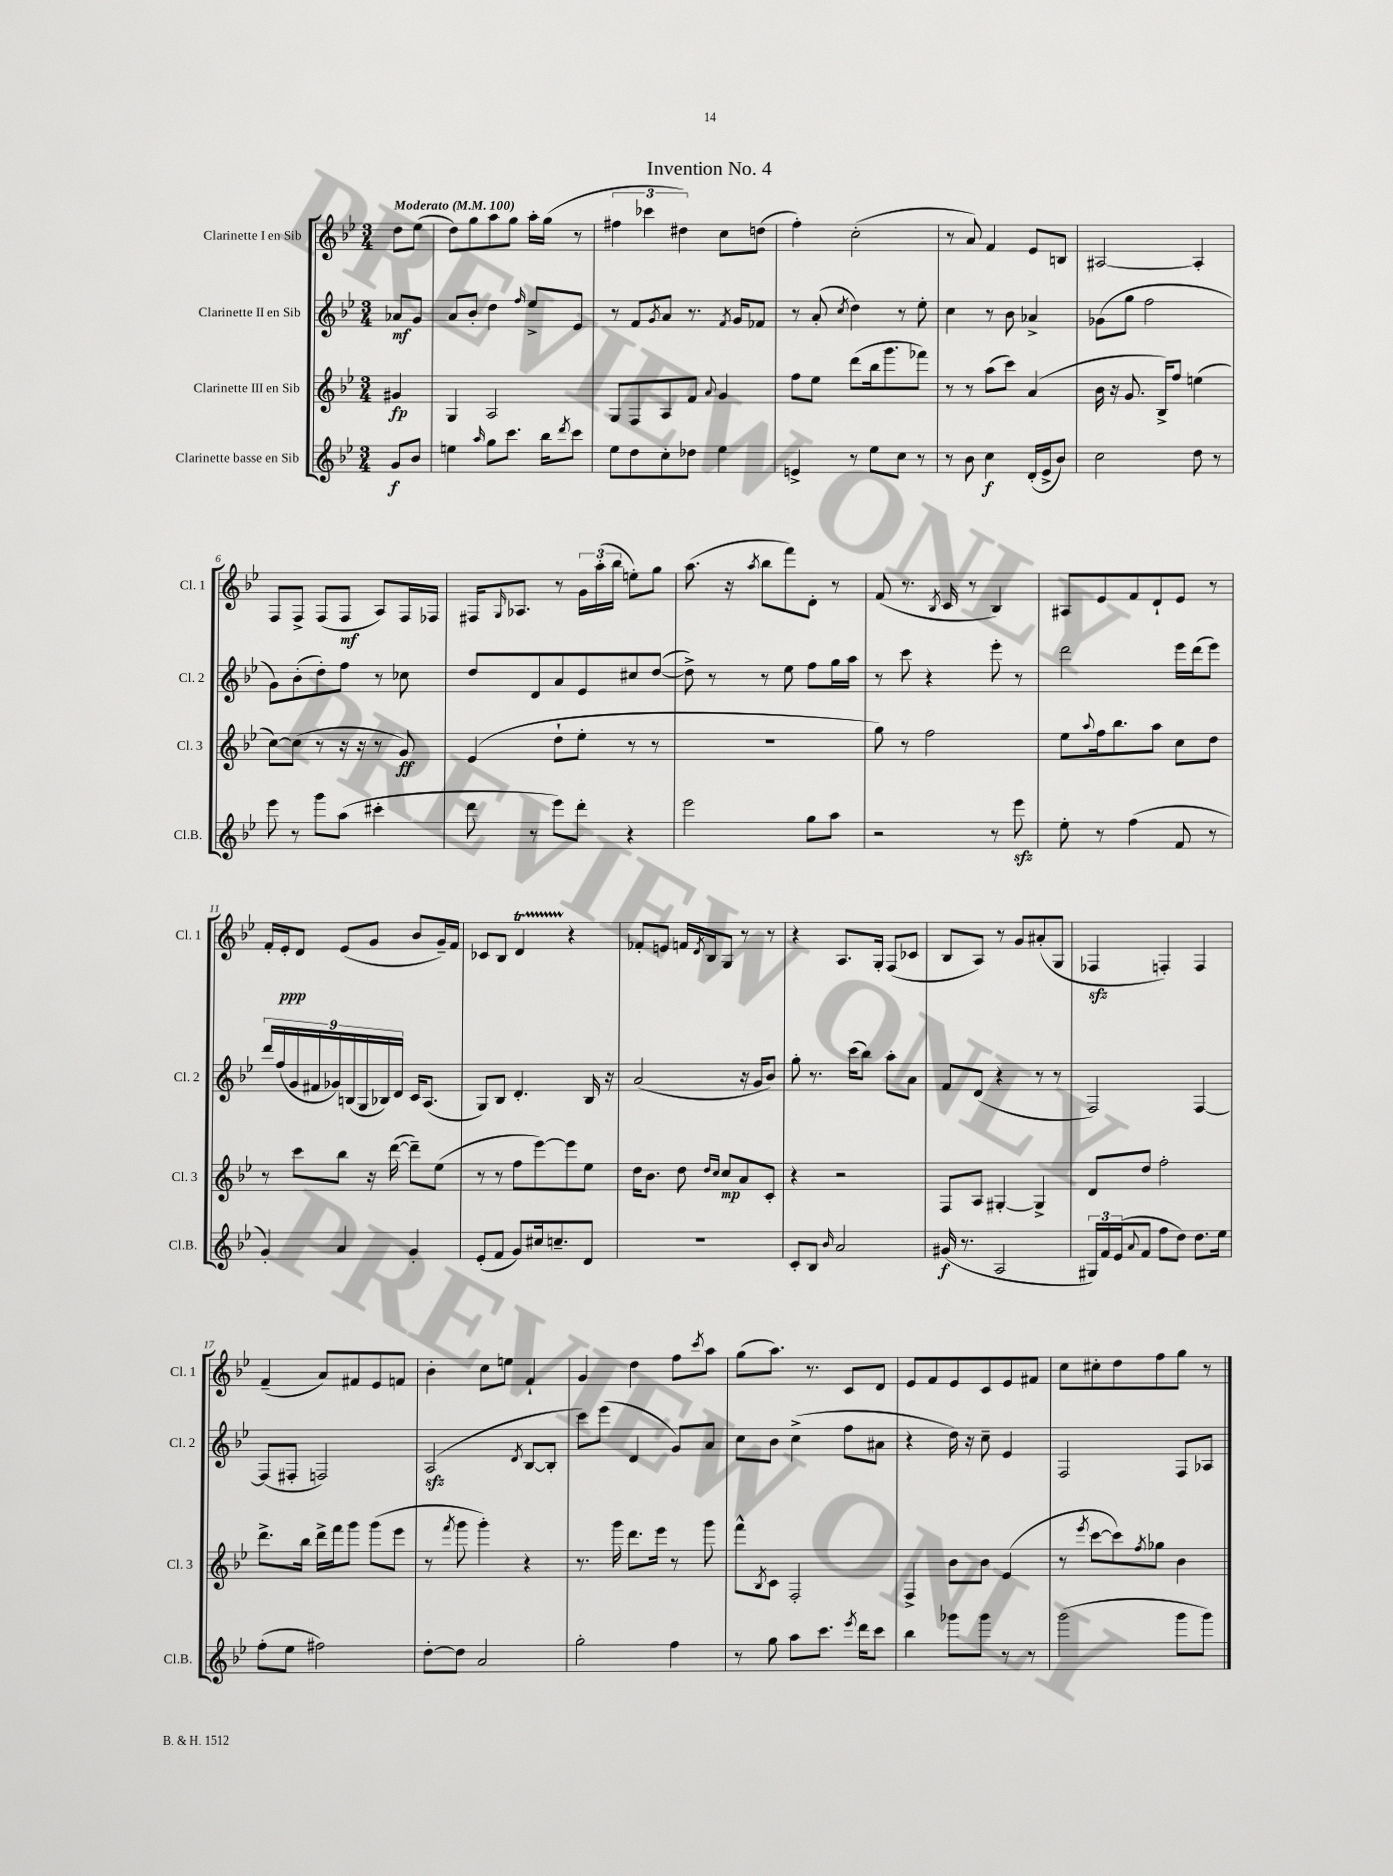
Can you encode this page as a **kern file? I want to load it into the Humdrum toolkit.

**kern	**kern	**kern	**kern
*staff4	*staff3	*staff2	*staff1
*clefG2	*clefG2	*clefG2	*clefG2
*k[b-e-]	*k[b-e-]	*k[b-e-]	*k[b-e-]
*M3/4	*M3/4	*M3/4	*M3/4
*MM100	*MM100	*MM100	*MM100
8g	4g#	8a-	8dd
8b-	.	8g	(8ee-
=	=	=	=
4ee	4G	8a	8dd)
.	.	8b-'	8gg
16qqaa	.	.	.
8gg	2A	4dd	8aa
8.ccc	.	.	8gg
.	.	16qqff	.
.	.	8ee-^	16aa'
16bb-	.	.	(16gg
8qddd	.	.	.
8ccc	.	8e-	8r
=	=	=	=
8ee-	8G	8r	6ff#
8dd	8F	8f	.
.	.	.	6ccc-
.	.	8qg	.
8cc'	8A	8a	.
.	.	.	6dd#)
8dd-	8f	8.r	.
.	8qqa	.	.
4ee-	4g	.	8cc
.	.	8qf	.
.	.	16g	.
.	.	8f-	(8dd
=	=	=	=
4e^	8ff	8r	4ff')
.	8ee-	(8a'	.
.	.	8qcc	.
8r	(8ddd	4dd)	(2cc'
8ee-	16bb-	.	.
.	8.ggg	.	.
8cc	.	8r	.
8r	8fff-)	8ee-'	.
=	=	=	=
8r	8r	4cc	8r
8b-	8r	.	8a)
4cc	(8aa	8r	4f
.	8ccc)	8b-	.
(16d'	(4a	4a-^	8e-
16e-^	.	.	.
8b-)	.	.	8B
=	=	=	=
2cc	16b-	(8g-	[2A#
.	16r	.	.
.	8.g	8gg	.
.	.	2ff	.
.	16B-^)	.	.
.	8ff	.	.
8dd	(4ee	.	4A#']
8r	.	.	.
=	=	=	=
8eee-	[8cc)	8g)	8F
8r	(8cc]	(8b-'	8F^
8ggg	8r	8dd')	(8F
(8aa	16r	8ff	8F
.	16r	.	.
4ccc#'	8r	8r	8A)
.	8g)	8cc-	16F
.	.	.	16F-
=	=	=	=
8ddd	(4e-	8dd	16F#
.	.	.	16qqG
.	.	.	8.A-
8r	.	8d	.
8eee-)	8dd`	8a	8r
8ddd'	8ee-'	8e-	24g
.	.	.	(24aa'
.	.	.	24bb-
4r	8r	8cc#	8ee')
.	8r	([8dd	8gg
=	=	=	=
2eee-	2.r	8dd^])	(8.aa
.	.	8r	.
.	.	.	16r
.	.	.	8qaa
.	.	8r	8bb-
.	.	8ee-	8fff)
8gg	.	8ff	8d'
8aa	.	16gg	8r
.	.	16aa	.
=	=	=	=
2r	8gg)	8r	(8f
.	8r	8ccc	8.r
.	2ff	4r	.
.	.	.	8qB-
.	.	.	16c
.	.	.	8r
8r	.	8eee-'	4B-)
8eee-	.	8r	.
=	=	=	=
8ee-'	8ee-	2ddd	8A#
.	8qqaa	.	.
8r	16ff	.	8e-
.	8.bb-	.	.
(4ff	.	.	8f
.	8aa	.	8d`
8f	8cc	16eee-	8e-
.	.	(16ddd	.
8r	8dd	8eee-)	8r
=	=	=	=
4g')	8r	18ddd	16f'
.	.	(18ff	.
.	.	.	16e-'
.	.	18g	.
.	8ccc	.	8d
.	.	18f#	.
.	.	18g-)	.
4a	8bb-	.	(8e-
.	.	(18B	.
.	.	18G	.
.	16r	.	8g
.	.	18B-)	.
.	([16ddd	.	.
.	.	18d	.
4g'	8ddd~])	16c	8b-
.	.	(8.A	.
.	(8ee-	.	16g~)
.	.	.	16f
=	=	=	=
(8e-'	8r	8G)	8c-
8f	8r	8B-	8B-
8g)	8ff	4.d'	4d
16cc#	[8eee-)	.	.
8.cc~	.	.	.
.	8eee-]	.	4r
8d	8ee-	16B-	.
.	.	16r	.
=	=	=	=
2.r	16dd	(2a	8f-'
.	8.b-	.	.
.	.	.	8e
.	8dd	.	16f
.	.	.	8qd
.	.	.	16B-
.	16qqdd	.	.
.	16qqcc	.	.
.	8cc	.	8G
.	8a	16r	8r
.	.	16g	.
.	8c'	8b-)	8r
=	=	=	=
8c'	4r	8gg'	4r
8B-	.	8.r	.
16qqb-	.	.	.
2a	2r	.	8.A
.	.	(16ccc	.
.	.	8bb-)	.
.	.	.	16G'
.	.	8aa'	(8F
.	.	8a	8c-
=	=	=	=
(16g#	8F	8f	8B-
8.r	.	.	.
.	8A	(8d	8A)
2A	[4G#'	4r	8r
.	.	.	8g
.	4G#^]	8r	(8a#'
.	.	8r	8G
=	=	=	=
24G#)	8d	2F)	4F-
24f	.	.	.
(24e-	.	.	.
8qqa	.	.	.
8f	8dd	.	.
8ff	2ff'	.	4F')
8dd)	.	.	.
8.dd	.	[4F	4F
16ee-	.	.	.
=	=	=	=
(8ff'	8.ddd^	(8F]	(4f~
8ee-	.	8F#'	.
.	16bb-	.	.
2ff#)	16ddd^	2F)	8a)
.	16fff	.	.
.	8ggg	.	8f#
.	(8ggg	.	8e-
.	8eee-	.	8f
=	=	=	=
[8dd'	8r	(2A	4b-'
.	8qfff	.	.
8dd]	8ggg	.	.
2a	4ggg')	.	8cc
.	.	.	8ee
.	.	8qd	.
.	4r	[8B-	4f`
.	.	8B-']	.
=	=	=	=
2gg'	8.r	8ccc)	4g
.	.	(8eee-	.
.	16ggg	.	.
.	8.ddd	4d	4dd
.	16eee-	.	.
4ff	8r	8g)	8ff
.	.	.	8qccc
.	8ggg	8a	8aa
=	=	=	=
8r	8fff^^	8cc	(8gg
.	8qB-	.	.
8gg	8c	8b-	8.aa)
8aa	2F'	(4cc^	.
.	.	.	8.r
8.ccc	.	.	.
.	.	8ff	8c
8qeee-	.	.	.
16ddd	.	.	.
8ccc	.	8a#	8d
=	=	=	=
4bb-	4F^	4r	8e-
.	.	.	8f
8ggg-	8b-	16dd)	8e-
.	.	16r	.
8ggg-	8b-	8cc~	8c
8r	(4e-	4e-	8e-
8r	.	.	8f#
=	=	=	=
(2ggg	8r	2F	8cc
.	8qeee-	.	.
.	[8ccc	.	8cc#'
.	8ccc])	.	8dd
.	8qff	.	.
.	8gg-	.	8ff
8ggg	4b-	8F	8gg
8ggg)	.	8A-	8r
==	==	==	==
*-	*-	*-	*-
